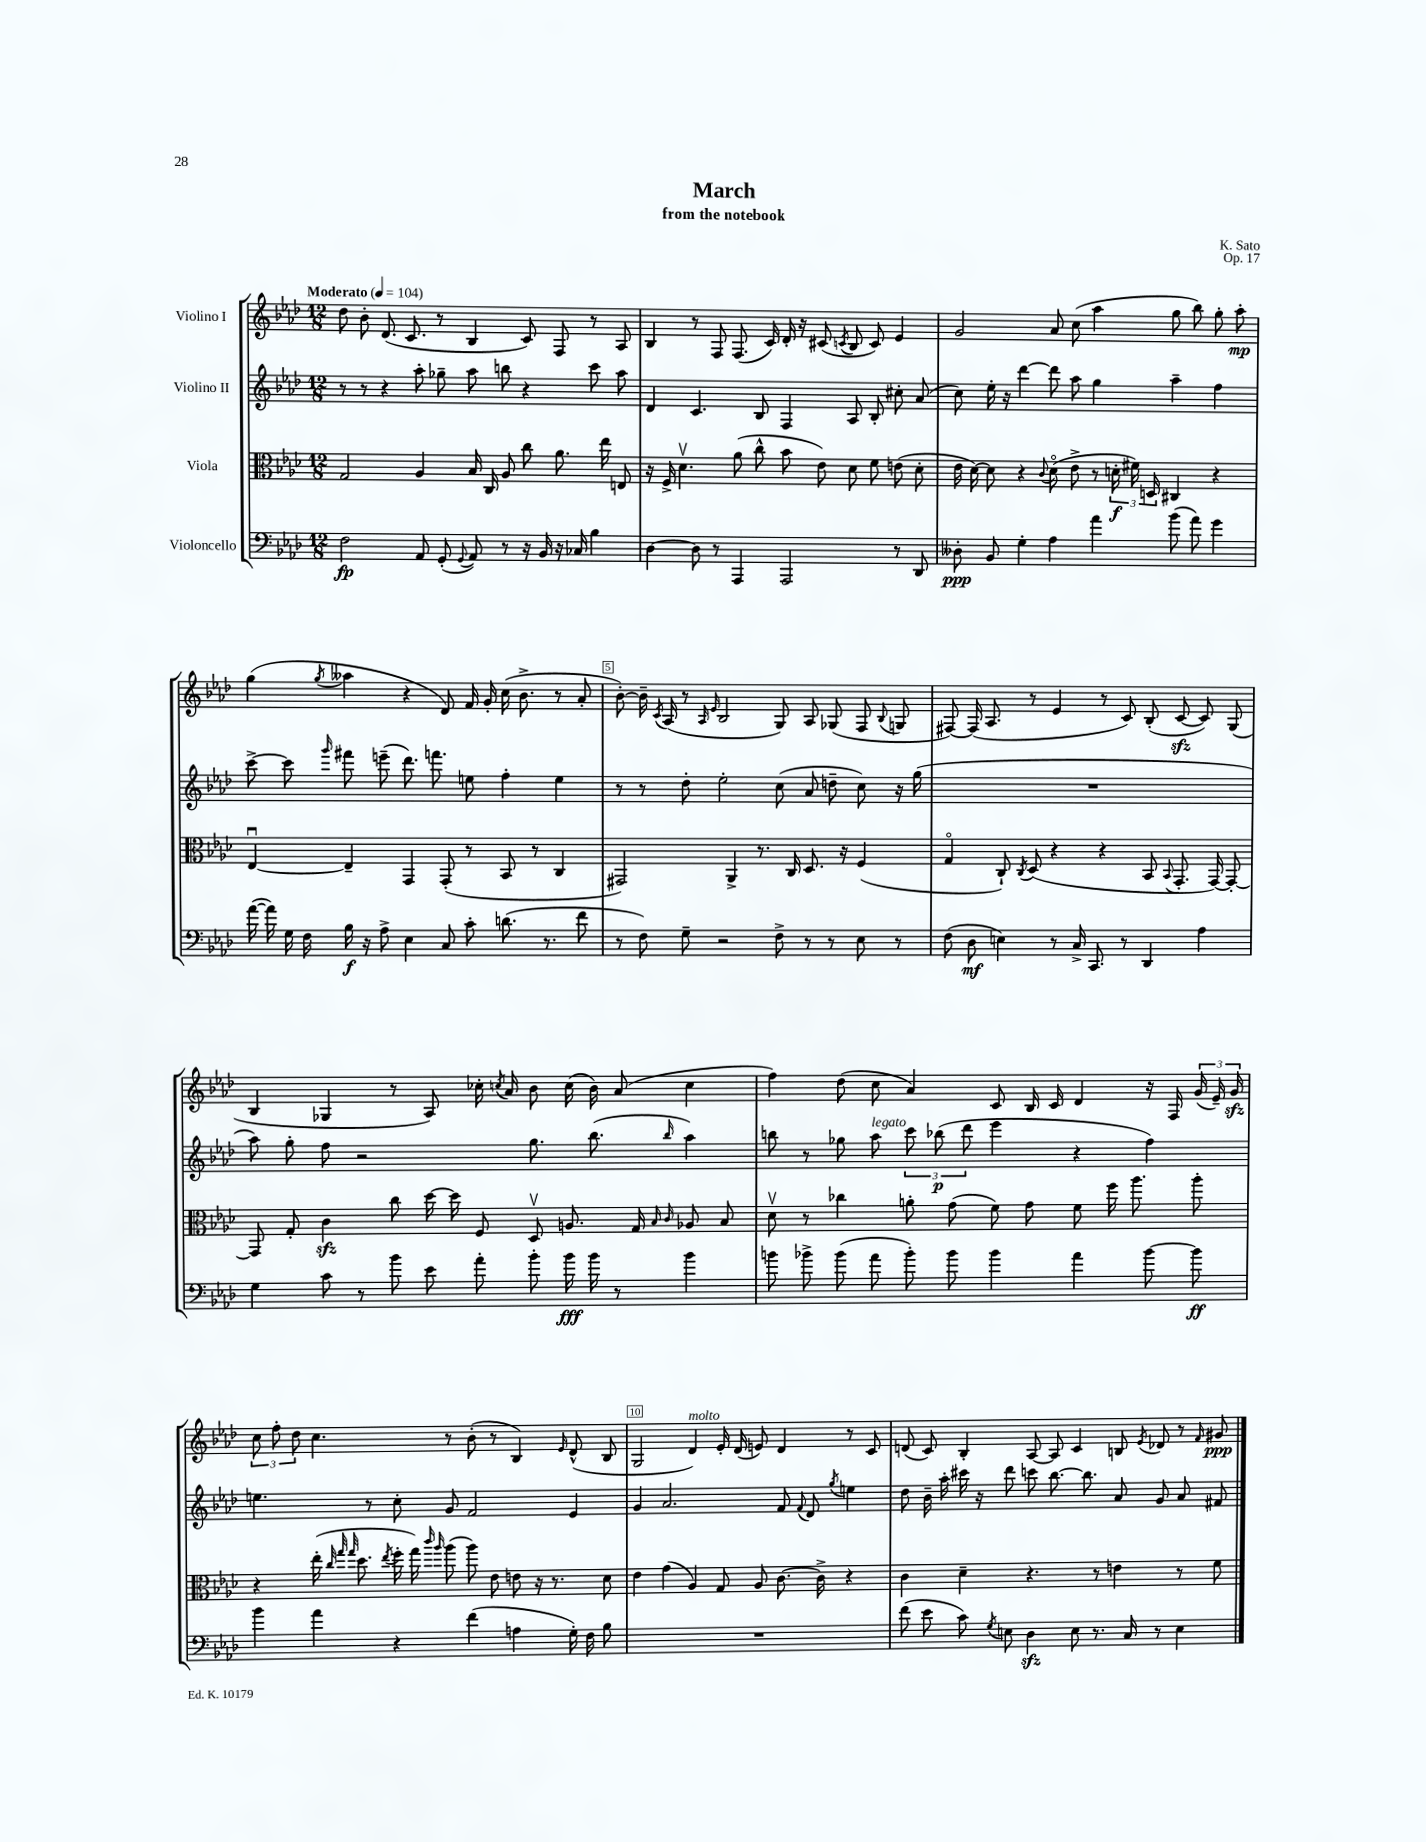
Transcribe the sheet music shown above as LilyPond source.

\header { title = "March" composer = "K. Sato" subtitle = "from the notebook" opus = "Op. 17" }
<<
\new StaffGroup <<
\new Staff = "s0" \with { instrumentName = "Violino I" } {
    \clef treble \key aes \major \numericTimeSignature \time 12/8 \tempo "Moderato" 4 = 104
    \autoBeamOff des''8 bes'8-. des'8.( c'8. r8 bes4 c'8) f8 r8 aes8 |
    bes4 r8 f8 f8.( c'16) des'16-. r16 cis'8( \acciaccatura { c'8 } bes8 c'8) ees'4 |
    g'2 aes'8 c''8( aes''4 g''8 bes''8) g''8-. aes''8-.\mp |
    g''4( \acciaccatura { g''8 } aeses''4 r4 des'8) f'16 g'16-. c''16( bes'8.-> r8 aes'8-. |
    bes'8~-.) bes'16-- \acciaccatura { c'8 } aes16( r8 \grace { aes16 ees'16 } bes2 g8) aes8 ges8( f8 \appoggiatura { bes8 } g8 |
    fis8~) fis16( aes8. r8 ees'4 r8 c'8) bes8-.( c'8~\sfz c'8) g8( |
    bes4 ges4 r8 aes8) ces''16-. \acciaccatura { c''8 } aes'16 bes'8 c''16( bes'16) aes'8( c''4 |
    f''4) des''8( c''8 aes'4) c'8 bes16 c'16 des'4 r16 f16 \tuplet 3/2 { g'16( ees'16--) g'16\sfz } |
    \tuplet 3/2 { c''8 f''8-. des''8 } c''4. r8 bes'8-.( r8 bes4) \grace { ees'16 } des'8-^( bes8 |
    g2 des'4^\markup { \italic "molto" }) ees'16-. des'16( e'8) des'4 r8 c'8 |
    d'8( c'8) bes4-. aes8~ aes8 c'4 b8 \acciaccatura { ees'8 } des'8 r8 \grace { f'16 } gis'8\ppp \bar "|." |
}
\new Staff = "s1" \with { instrumentName = "Violino II" } {
    \clef treble \key aes \major \numericTimeSignature \time 12/8
    \autoBeamOff r8 r8 r4 aes''8-. ges''8-- aes''8 b''8 r4 c'''8 aes''8 |
    des'4 c'4. bes8 f4 aes8 bes8-. cis''8-. aes'8( |
    c''8) ees''16-. r16 des'''4~ des'''8 aes''8 g''4 aes''4-- f''4 |
    c'''8~-> c'''8 \grace { g'''16 } fis'''8 e'''8--( des'''8.) f'''8. e''8 f''4-. e''4 |
    r8 r8 des''8-. ees''2-. c''8( aes'8 d''8-- c''8) r16 g''16( |
    R1. |
    aes''8) g''8-. f''8 r2 g''8. bes''8.( \grace { bes''16 } aes''4) |
    b''8 r8 ges''8 aes''8^\markup { \italic "legato" } \tuplet 3/2 { c'''8 bes''8\p( des'''8 } ees'''4 r4 f''4) |
    e''4. r8 c''8-. g'8 f'2 ees'4 |
    g'4 aes'2. f'8 \appoggiatura { f'8 } des'8 \acciaccatura { g''8 } e''4 |
    des''8 bes'16-- aes''16-. cis'''16 r16 des'''8 c'''8 bes''8.~ bes''8. aes'8 g'8 aes'8 fis'8 \bar "|." |
}
\new Staff = "s2" \with { instrumentName = "Viola" } {
    \clef alto \key aes \major \numericTimeSignature \time 12/8
    \autoBeamOff g2 aes4 bes16 c16 aes8 c''8 aes'8. ees''16 e8 |
    r16 f16-> des'4.\upbow aes'8( c''8-^ bes'8 ees'8) des'8 f'8 e'8( des'8-. |
    ees'16 des'16~) des'8 r4 \appoggiatura { c'8 } des'8\flageolet( ees'8-> r8 \tuplet 3/2 { d'16-.\f fis'16) d16 } cis4 r4 |
    ees4~\downbow ees4-- g,4 g,8-.( r8 bes,8 r8 c4 |
    gis,2) aes,4-> r8. c16 des8. r16 f4( |
    g4\flageolet c8-!) \acciaccatura { c8 } des8( r4 r4 bes,8 \appoggiatura { bes,8 } g,8.-. g,16~) g,8~-. |
    g,8 g8-. c'4\sfz c''8 des''16~ des''16 f8 des8\upbow a8. g16 \grace { bes16 c'16 } aes8 bes8 |
    des'8\upbow r8 ces''4 a'8-. g'8( f'8) g'8 f'8 f''16 aes''8. aes''8-. |
    r4 ees''16-.( \grace { c''32 g''32 g''32 } des''8. \acciaccatura { ees''8 } f''16-. g''16) \grace { c'''16 aes''16 } aes''8( aes''8) ees'8 e'8 r16 r8. des'8 |
    ees'4 g'4( aes4) g8 aes8 c'8.~ c'16-> r4 |
    c'4 des'4-- r4. r8 e'4 r8 f'8 \bar "|." |
}
\new Staff = "s3" \with { instrumentName = "Violoncello" } {
    \clef bass \key aes \major \numericTimeSignature \time 12/8
    \autoBeamOff f2\fp aes,8 g,8-.( \appoggiatura { g,8 } aes,8) r8 r16 bes,16 r16 ces16 bes4 |
    des4~ des8 r8 aes,,4 aes,,2 r8 des,8 |
    deses8-.\ppp bes,8 g4-. aes4 aes'4 bes'8( aes'8) g'4 |
    aes'16~( aes'16) g16 f16 bes16\f r16 aes8-> ees4 c8 c'8-. d'8.( r8. f'8 |
    r8 f8) g8-- r2 f8-> r8 r8 ees8 r8 |
    f8( des8\mf e4) r8 c16-> c,8. r8 des,4 aes4 |
    g4 c'8 r8 bes'8 ees'8 aes'8-. bes'8-. bes'16\fff bes'16 r8 bes'4 |
    b'8 bes'8-> bes'8( aes'8 bes'8-.) bes'8 bes'4 aes'4 bes'8~ bes'8\ff |
    bes'4 aes'4 r4 f'4( a4 g16-.) f16 bes8 |
    R1. |
    f'8( ees'8 c'8) \acciaccatura { g8 } e8 des4\sfz e8 r8. c16 r8 e4 \bar "|." |
}
>>
>>
\layout { \context { \Score \override BarNumber.break-visibility = ##(#f #t #t) barNumberVisibility = #(every-nth-bar-number-visible 5) \override BarNumber.stencil = #(make-stencil-boxer 0.1 0.3 ly:text-interface::print) } }
